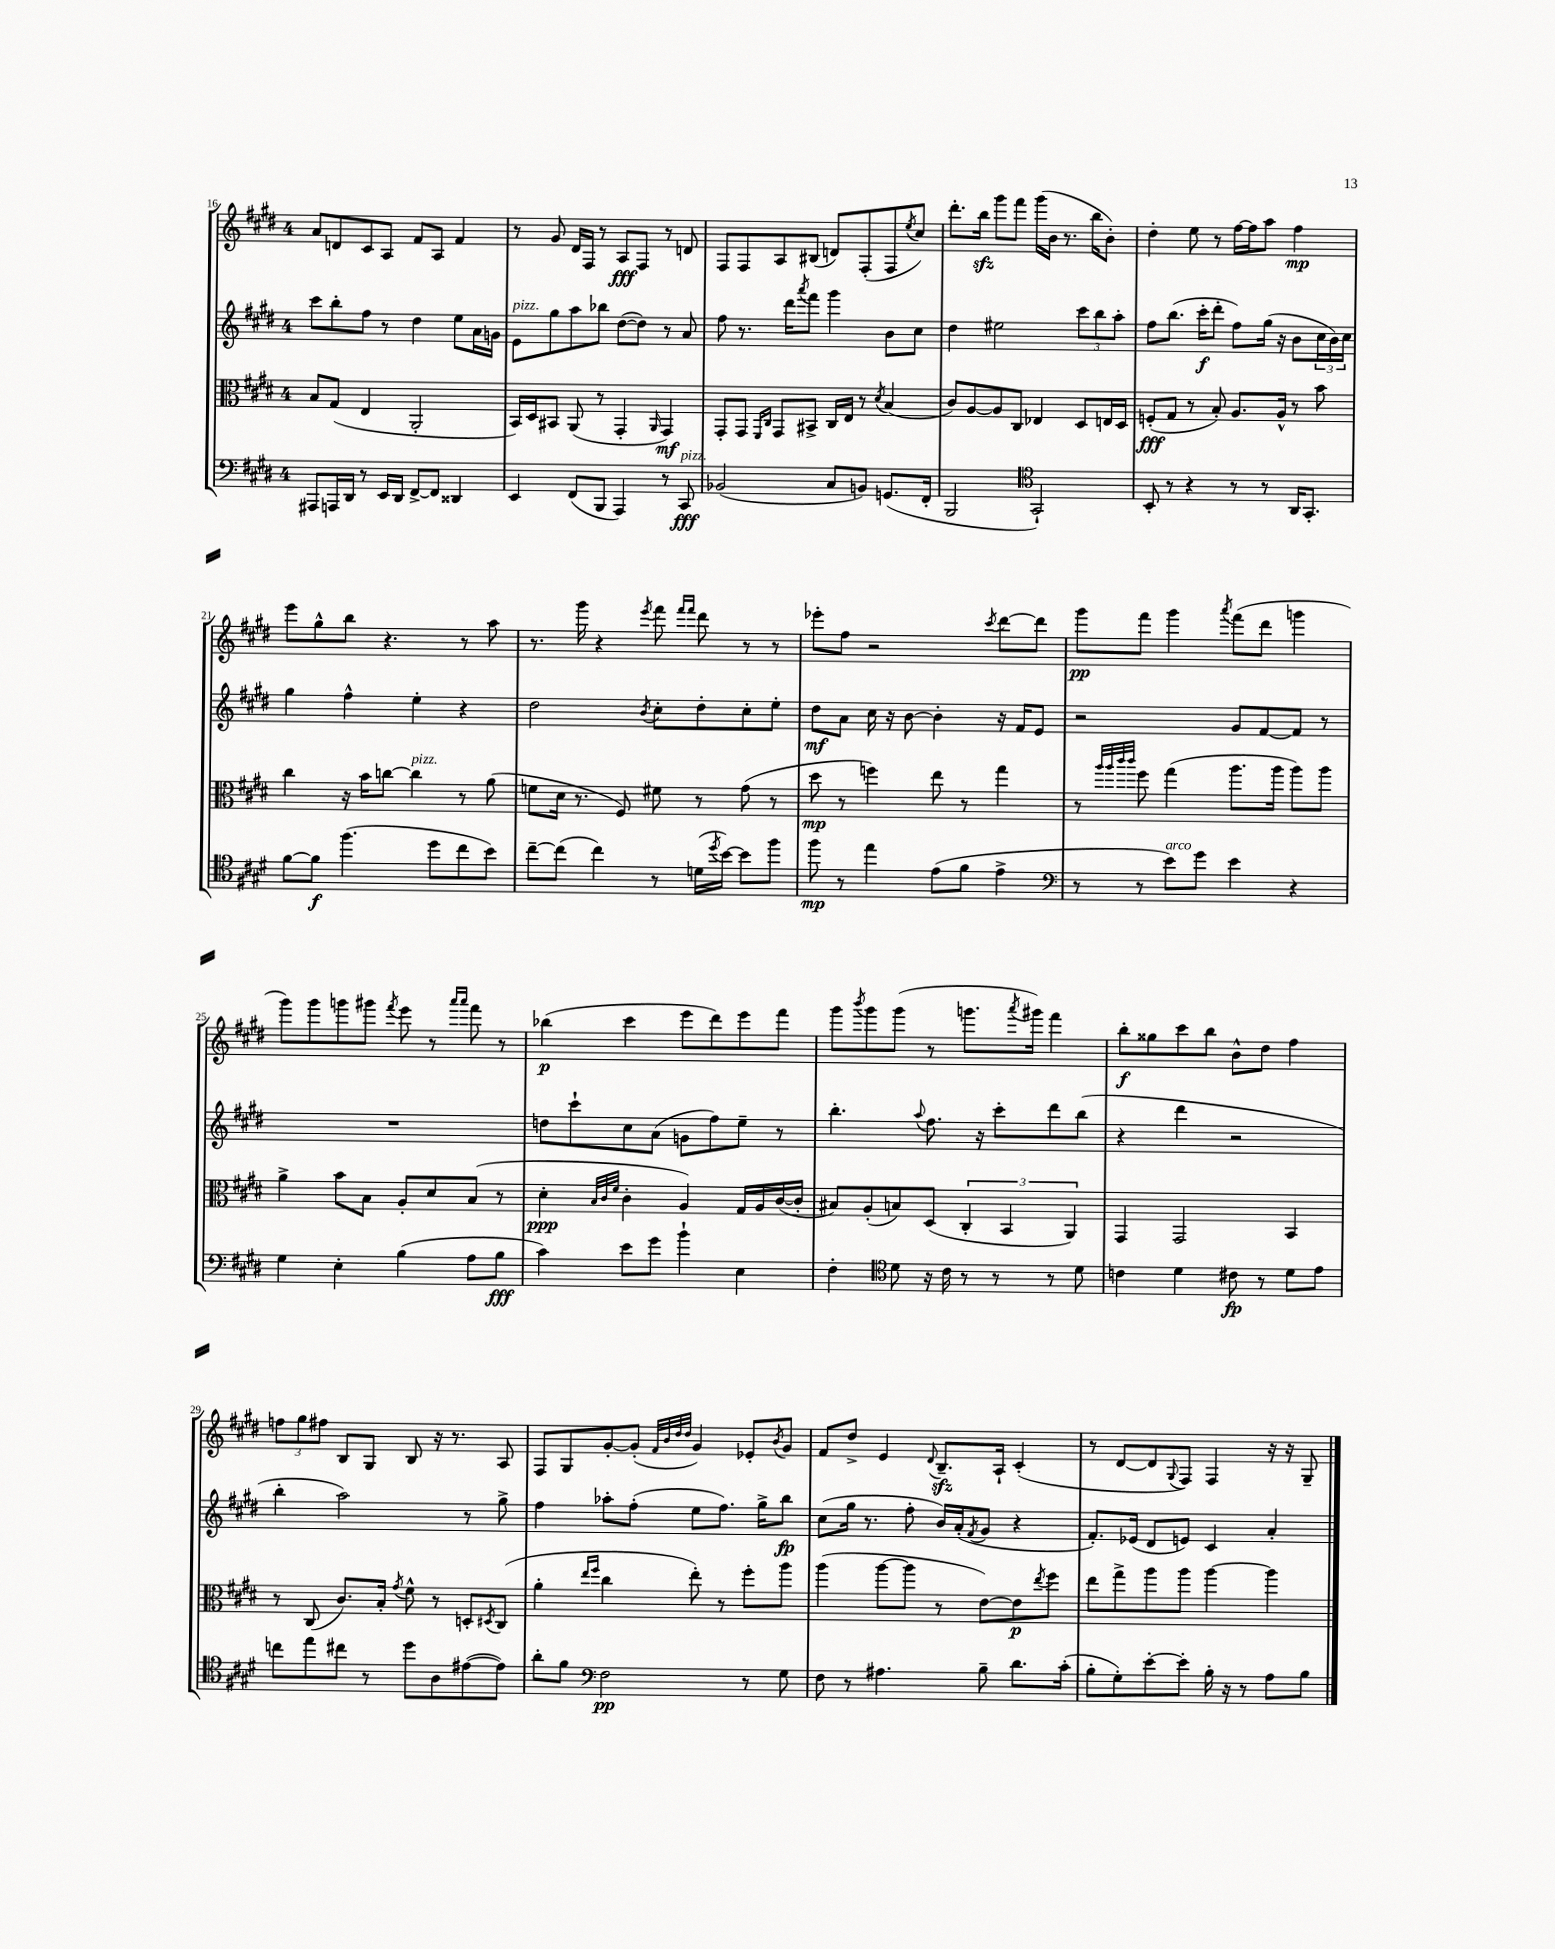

**kern	**dynam	**kern	**dynam	**kern	**dynam	**kern	**dynam
*part4	*part4	*part3	*part3	*part2	*part2	*part1	*part1
*staff4	*staff4	*staff3	*staff3	*staff2	*staff2	*staff1	*staff1
*clefF4	*	*clefC3	*	*clefG2	*	*clefG2	*
*k[f#c#g#d#]	*	*k[f#c#g#d#]	*	*k[f#c#g#d#]	*	*k[f#c#g#d#]	*
*M4/4	*	*M4/4	*	*M4/4	*	*M4/4	*
=16	=16	=16	=16	=16	=16	=16	=16
8AAA#X/L	.	8B/L	.	8ccc#\L	.	8a/L	.
16AAAn/L	.	(8G#/J	.	8bb'\	.	8dn/	.
16DD#/JJ	.	.	.	.	.	.	.
8r	.	4E/	.	8ff#\J	.	8c#/	.
16EE/LL	.	.	.	8r	.	8A/J	.
16DD#/JJ	.	.	.	.	.	.	.
[8FF#^/L	.	2AA'/	.	4dd#\	.	8f#/L	.
8FF#/J]	.	.	.	.	.	8A/J	.
4DD##X/	.	.	.	8ee\L	.	4f#/	.
.	.	.	.	16a\L	.	.	.
.	.	.	.	16gn\JJ	.	.	.
=17	=17	=17	=17	=17	=17	=17	=17
!	!	!	!	!LO:TX:a:i:t=pizz.	!	!	!
4EE/	.	16BB/LL)	.	8e\L	.	8r	.
.	.	16D#/J	.	.	.	.	.
.	.	8BB#X/J	.	8gg#\	.	8g#/	.
(8FF#/L	.	(8AA/	.	8aa\	.	16d#/LL	.
.	.	.	.	.	.	16F#/JJ	.
8BBB/J	.	8r	.	8bb-X\J	.	8r	.
4AAA/)	.	4GG#'/	.	([8dd#\L	.	8A/L	fff
.	.	.	.	8dd#\J])	.	8F#/J	.
.	.	16qqAA/	.	.	.	.	.
8r	.	4GG#/)	mf	8r	.	8r	.
!LO:TX:a:i:t=pizz.	!	!	!	!	!	!	!
8CC#/	fff	.	.	8a/	.	8dn/	.
=18	=18	=18	=18	=18	=18	=18	=18
(2BB-X/	.	8GG#'/L	.	8ff#\	.	8F#/L	.
.	.	8GG#/J	.	8.r	.	8F#/	.
.	.	16qqFF#/LL	.	.	.	.	.
.	.	16qqC#/JJ	.	.	.	.	.
.	.	8GG#/L	.	.	.	8A/	.
.	.	.	.	16ddd#\KL	.	.	.
.	.	.	.	8qaaa/	.	.	.
.	.	8BB#X^/J	.	8fff#\J	.	(8B#X/J	.
8C#/L	.	16C#/LL	.	4ggg#\	.	8dn/L)	.
.	.	16E/JJ	.	.	.	.	.
8BBn/J)	.	8r	.	.	.	(8F#'/	.
.	.	8qd#/	.	.	.	.	.
(8.GGn/L	.	(4B/	.	8b\L	.	8F#/	.
.	.	.	.	.	.	8qee/	.
.	.	.	.	8cc#\J	.	8cc#/J)	.
16FF#'/Jk	.	.	.	.	.	.	.
=19	=19	=19	=19	=19	=19	=19	=19
2BBB/	.	8c#/L)	.	4dd#\	.	8.ddd#'\L	.
.	.	[8A/	.	.	.	.	.
.	.	.	.	.	.	16bbzz\Jk	.
.	.	8A/]	.	2ee#X\	.	8ggg#\L	.
.	.	8C#/J	.	.	.	8fff#\J	.
*clefC4	*	*	*	*	*	*	*
2GG#`/)	.	4E-X/	.	.	.	(16ggg#\LL	.
.	.	.	.	.	.	16b\JJ	.
.	.	.	.	.	.	8.r	.
.	.	8D#/L	.	12ccc#\L	.	.	.
.	.	.	.	.	.	16bb\KL	.
.	.	.	.	12bb\	.	.	.
.	.	16En/L	.	.	.	8b'\J)	.
.	.	.	.	12aa'\J	.	.	.
.	.	16D#/JJ	.	.	.	.	.
=20	=20	=20	=20	=20	=20	=20	=20
8BB'/	.	(8Fn'/L	fff	8ff#\L	.	4dd#'\	.
8r	.	8G#/J	.	(8.bb\J	.	.	.
4r	.	8r	.	.	.	8ee\	.
.	.	.	.	16ccc#'\KL	f	.	.
.	.	8B'/)	.	8ddd#'\J	.	8r	.
8r	.	8.A/L	.	8ff#\L)	.	[16ff#\LL	.
.	.	.	.	.	.	16ff#\J]	.
8r	.	.	.	(16gg#\Jk	.	8aa\J	.
.	.	16A^^/Jk	.	16r	.	.	.
16AA/KL	.	8r	.	8b\L	.	4ff#\	mp
8.GG#'/J	.	.	.	.	.	.	.
.	.	8b\	.	24cc#\L	.	.	.
.	.	.	.	24b\)	.	.	.
.	.	.	.	24cc#\JJ	.	.	.
!!LO:LB:g=z
=21	=21	=21	=21	=21	=21	=21	=21
[8f#\L	.	4cc#\	.	4gg#\	.	8eee\L	.
8f#\J]	f	.	.	.	.	8gg#^^\	.
(4.ff#\	.	16r	.	4ff#^^\	.	8bb\J	.
.	.	16b\KL	.	.	.	.	.
.	.	[8ccn\J	.	.	.	4.r	.
!	!	!LO:TX:a:i:t=pizz.	!	!	!	!	!
.	.	4cc\]	.	4ee'\	.	.	.
8dd#\L	.	.	.	.	.	.	.
8cc#\	.	8r	.	4r	.	8r	.
8b\J)	.	(8a\	.	.	.	8aa\	.
=22	=22	=22	=22	=22	=22	=22	=22
[8cc#~\L	.	8fn\L	.	2dd#\	.	8.r	.
(8cc#\J]	.	16d#\Jk	.	.	.	.	.
.	.	8.r	.	.	.	16ggg#\	.
4cc#\)	.	.	.	.	.	4r	.
.	.	8F#/)	.	.	.	.	.
.	.	.	.	8qb/	.	8qeee/	.
8r	.	8f#X\	.	8cc#'\L	.	8fff#\	.
.	.	.	.	.	.	16qqfff#/LL	.
.	.	.	.	.	.	16qqfff#/JJ	.
(16dn\LL	.	8r	.	8dd#'\	.	8ddd#\	.
8qdd#/	.	.	.	.	.	.	.
[16b\JJ)	.	.	.	.	.	.	.
8b\L]	.	(8g#\	.	8cc#'\	.	8r	.
8ff#\J	.	8r	.	8ee'\J	.	8r	.
=23	=23	=23	=23	=23	=23	=23	=23
8ff#\	mp	8dd#\	mp	8dd#\L	mf	8eee-X'\L	.
8r	.	8r	.	8a\J	.	8ff#\J	.
4ee\	.	4ffn\)	.	16cc#\	.	2r	.
.	.	.	.	16r	.	.	.
.	.	.	.	[8b\	.	.	.
(8e\L	.	8ee\	.	4b'\]	.	.	.
8f#\J	.	8r	.	.	.	.	.
.	.	.	.	.	.	8qccc#/	.
4e^\	.	4gg#\	.	16r	.	[8ddd#\L	.
.	.	.	.	16f#/KL	.	.	.
.	.	.	.	8e/J	.	8ddd#\J]	.
=24	=24	=24	=24	=24	=24	=24	=24
*clefF4	*	*	*	*	*	*	*
8r	.	8r	.	2r	.	8ggg#\L	pp
.	.	32qqaa/LLL	.	.	.	.	.
.	.	32qqaa/	.	.	.	.	.
.	.	32qqccc#/	.	.	.	.	.
.	.	32qqccc#/JJJ	.	.	.	.	.
8r	.	8ff#\	.	.	.	8fff#\J	.
!LO:TX:a:i:t=arco	!	!	!	!	!	!	!
8e\L)	.	(4gg#\	.	.	.	4ggg#\	.
8g#\J	.	.	.	.	.	.	.
.	.	.	.	.	.	8qaaa/	.
4e\	.	8.aa\L	.	8g#/L	.	(8fff#\L	.
.	.	.	.	[8f#/	.	8ddd#\J	.
.	.	16aa\Jk	.	.	.	.	.
4r	.	8aa\L)	.	8f#/J]	.	4gggn\	.
.	.	8aa\J	.	8r	.	.	.
!!LO:LB:g=z
=25	=25	=25	=25	=25	=25	=25	=25
4G#\	.	4a^\	.	1r	.	8ggg#\L)	.
.	.	.	.	.	.	8ggg#\	.
4E'\	.	8b\L	.	.	.	8gggn\	.
.	.	8B\J	.	.	.	8ggg#X\J	.
.	.	.	.	.	.	8qfff#/	.
(4B\	.	8A'/L	.	.	.	8eee\	.
.	.	8d#/	.	.	.	8r	.
.	.	.	.	.	.	16qqaaa/LL	.
.	.	.	.	.	.	16qqaaa/JJ	.
8A\L	.	(8B/J	.	.	.	8fff#\	.
8B\J	fff	8r	.	.	.	8r	.
=26	=26	=26	=26	=26	=26	=26	=26
4c#\)	.	4d#'\	ppp	8ddn\L	.	(4bb-X\	p
.	.	.	.	8ccc#`\	.	.	.
.	.	32qqB/LLL	.	.	.	.	.
.	.	32qqc#/	.	.	.	.	.
.	.	32qqf#/JJJ	.	.	.	.	.
8e\L	.	4c#'\	.	8cc#\	.	4ccc#\	.
8g#\J	.	.	.	(8a\J	.	.	.
4b`\	.	4A/)	.	8gn\L	.	8eee\L	.
.	.	.	.	8ff#\)	.	8ddd#\)	.
4E\	.	16G#/LL	.	8ee~\J	.	8eee\	.
.	.	16A/	.	.	.	.	.
.	.	([16c#/	.	8r	.	8fff#\J	.
.	.	16c#'/JJ]	.	.	.	.	.
=27	=27	=27	=27	=27	=27	=27	=27
4F#'\	.	8B#X/L)	.	4.bb'\	.	8ggg#\L	.
.	.	.	.	.	.	8qbbb/	.
.	.	(8A'/	.	.	.	8ggg#\	.
*clefC4	*	*	*	*	*	*	*
8d#\	.	8Bn/)	.	.	.	(8ggg#\J	.
.	.	.	.	8qqaa/	.	.	.
16r	.	(8D#/J	.	8.ff#\	.	8r	.
16c#\	.	.	.	.	.	.	.
8r	.	6C#'/	.	.	.	8.gggn\L	.
.	.	.	.	16r	.	.	.
8r	.	.	.	8ccc#'\L	.	.	.
.	.	6BB/	.	.	.	.	.
.	.	.	.	.	.	8qaaa/	.
.	.	.	.	.	.	16ggg#X\Jk)	.
8r	.	.	.	8ddd#\	.	4fff#\	.
.	.	6AA/)	.	.	.	.	.
8d#\	.	.	.	(8bb\J	.	.	.
=28	=28	=28	=28	=28	=28	=28	=28
4cn\	.	4GG#/	.	4r	.	8bb'\L	f
.	.	.	.	.	.	8gg##X\	.
4d#\	.	2GG#/	.	4ddd#\	.	8ccc#\	.
.	.	.	.	.	.	8bb\J	.
8c#X\	fp	.	.	2r	.	8b^^\L	.
8r	.	.	.	.	.	8dd#\J	.
8d#\L	.	4BB/	.	.	.	4ff#\	.
8e\J	.	.	.	.	.	.	.
!!LO:LB:g=z
=29	=29	=29	=29	=29	=29	=29	=29
8ccn\L	.	8r	.	4bb'\	.	12ffn\L	.
.	.	.	.	.	.	12gg#\	.
8ee\	.	(8C#/	.	.	.	.	.
.	.	.	.	.	.	12ff#X\J	.
8cc#X\J	.	8.c#/L)	.	2aa\)	.	8B/L	.
8r	.	.	.	.	.	8G#/J	.
.	.	16B'/Jk	.	.	.	.	.
.	.	8qg#/	.	.	.	.	.
8dd#\L	.	8f#^^\	.	.	.	8B/	.
8A\	.	8r	.	.	.	16r	.
.	.	.	.	.	.	8.r	.
([8e#X\	.	8Dn'/L	.	8r	.	.	.
.	.	8qD#X/	.	.	.	.	.
8e#\J])	.	(8C#/J	.	8gg#^\	.	8A/	.
=30	=30	=30	=30	=30	=30	=30	=30
8a'\L	.	4a'\	.	4ff#\	.	8F#/L	.
8f#\J	.	.	.	.	.	8G#/	.
*clefF4	*	*	*	*	*	*	*
.	.	16qqee/LL	.	.	.	.	.
.	.	16qqff#/JJ	.	.	.	.	.
2F#\	pp	4cc#\	.	8aa-X'\L	.	[8g#'/	.
.	.	.	.	(8ff#'\J	.	(8g#'/J]	.
.	.	.	.	.	.	32qqf#/LLL	.
.	.	.	.	.	.	32qqb/	.
.	.	.	.	.	.	32qqdd#/	.
.	.	.	.	.	.	32qqdd#/JJJ	.
.	.	8ee'\)	.	8ee\L	.	4g#/)	.
.	.	8r	.	8.ff#\J)	.	.	.
8r	.	8ff#'\L	.	.	.	8e-X'/L	.
.	.	.	.	16gg#^\KL	.	.	.
.	.	.	.	.	.	8qb/	.
8G#\	.	8aa\J	.	8bb\J	fp	8g#/J	.
=31	=31	=31	=31	=31	=31	=31	=31
8F#\	.	(4aa\	.	(8cc#\L	.	8f#/L	.
8r	.	.	.	16gg#\Jk	.	8dd#^/J	.
.	.	.	.	8.r	.	.	.
4.A#X\	.	[8aa\L	.	.	.	4e/	.
.	.	8aa\J]	.	8ff#'\	.	.	.
.	.	.	.	.	.	8qqd#/	.
.	.	8r	.	16b/LL)	.	8.Bzz~/L	.
.	.	.	.	(16a'/J	.	.	.
.	.	.	.	8qf#/	.	.	.
8B~\	.	[8e\L)	.	8g#/J	.	.	.
.	.	.	.	.	.	16A`/Jk	.
8.d#\L	.	8e\]	p	4r	.	(4c#'/	.
.	.	8qee/	.	.	.	.	.
.	.	8ff#\J	.	.	.	.	.
(16c#'\Jk	.	.	.	.	.	.	.
=32	=32	=32	=32	=32	=32	=32	=32
8B'\L	.	8ee\L	.	8.f#'/L)	.	8r	.
8G#'\)	.	8gg#^\	.	.	.	[8d#/L	.
.	.	.	.	(16e-X/Jk	.	.	.
[8e'\	.	8aa\	.	8d#/L	.	8d#/]	.
.	.	.	.	.	.	8qqG#/	.
8e'\J]	.	8aa\J	.	8en/J)	.	8F#/J)	.
16B'\	.	[4aa\	.	4c#/	.	4F#/	.
16r	.	.	.	.	.	.	.
8r	.	.	.	.	.	.	.
8A\L	.	4aa\]	.	4a'/	.	16r	.
.	.	.	.	.	.	16r	.
8B\J	.	.	.	.	.	8G#~/	.
==	==	==	==	==	==	==	==
*-	*-	*-	*-	*-	*-	*-	*-
